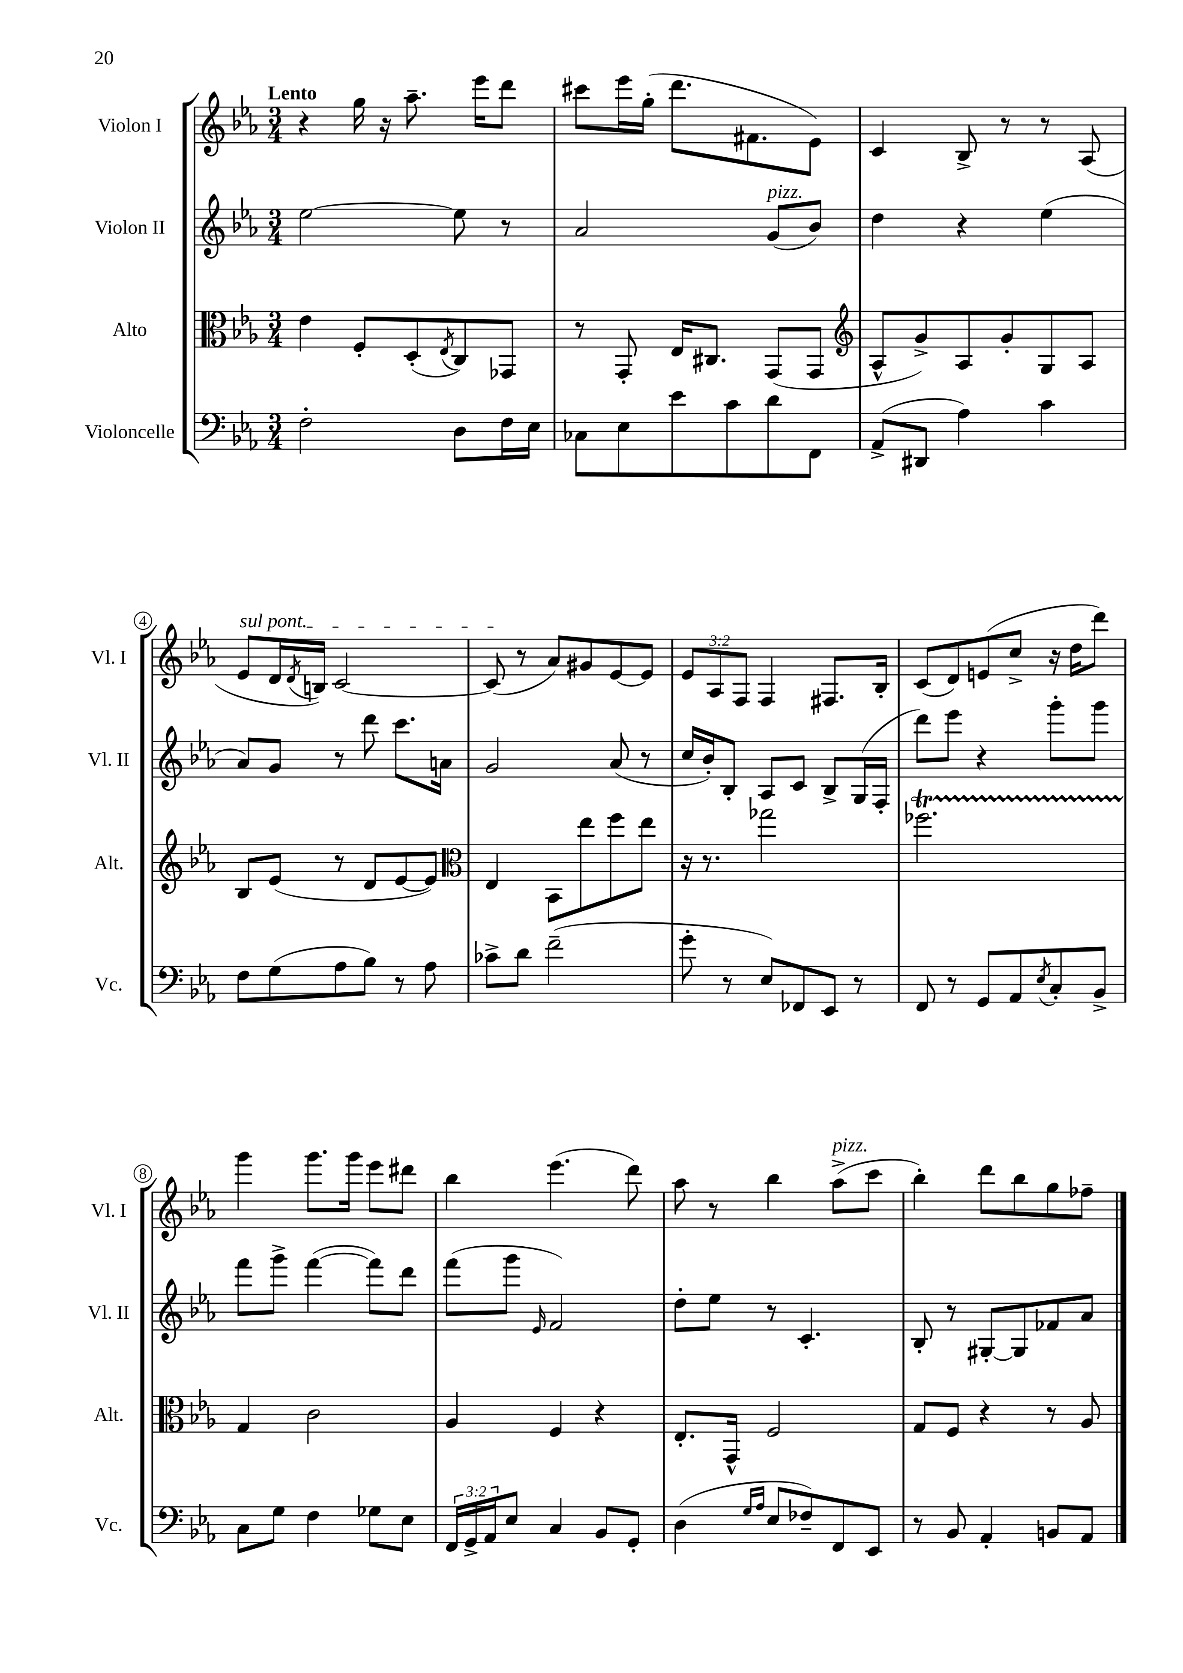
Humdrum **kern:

**kern	**kern	**kern	**kern
*part4	*part3	*part2	*part1
*staff4	*staff3	*staff2	*staff1
*I"Violoncelle	*I"Alto	*I"Violon II	*I"Violon I
*I'Vc.	*I'Alt.	*I'Vl. II	*I'Vl. I
*clefF4	*clefC3	*clefG2	*clefG2
*k[b-e-a-]	*k[b-e-a-]	*k[b-e-a-]	*k[b-e-a-]
*M3/4	*M3/4	*M3/4	*M3/4
=1	=1	=1	=1
!	!	!	!LO:TX:a:B:t=Lento
2F'\	4e-\	[2ee-\	4r
.	8F'/L	.	16gg\
.	.	.	16r
.	(8D'/	.	8.aa-~\
.	8qE-/	.	.
8D\L	8C/)	8ee-\]	.
.	.	.	16eee-\KL
16F\L	8GG-X/J	8r	8ddd\J
16E-\JJ	.	.	.
=2	=2	=2	=2
8C-X\L	8r	2a-/	8ccc#X\L
8E-\	8GG'/	.	16eee-\L
.	.	.	(16gg'\JJ
8e-\	16E-/KL	.	8.ddd\L
.	8.C#X/J	.	.
8c\	.	.	.
.	.	.	8.f#X\
!	!	!LO:TX:a:i:t=pizz.	!
8d\	(8GG/L	(8g/L	.
8FF\J	8GG/J	8b-/J)	8e-\J)
=3	=3	=3	=3
*	*clefG2	*	*
(8AA-^/L	8A-^^/L	4dd\	4c/
8DD#X/J	8g^/)	.	.
4A-\)	8A-/	4r	8B-^/
.	8g'/	.	8r
4c\	8G/	(4ee-\	8r
.	8A-/J	.	(8A-/
!!LO:LB:g=z
=4	=4	=4	=4
!	!	!	!LO:TX:a:i:t=sul pont.
8F\L	8B-/L	8a-/L)	8e-/L
(8G\	(8e-/J	8g/J	16d/L
.	.	.	8qd/
.	.	.	16Bn/JJ)
8A-\	8r	8r	[2c/
8B-\J)	8d/L	8ddd\	.
8r	[8e-/	8.ccc\L	.
8A-\	8e-/J])	.	.
.	.	16an\Jk	.
=5	=5	=5	=5
*	*clefC3	*	*
8c-X^\L	4E-/	2g/	(8c/]
8d\J	.	.	8r
(2f~\	8BB-\L	.	8a-/L)
.	8ee-\	.	8g#X/
.	8ff\	(8a-/	[8e-/
.	8ee-\J	8r	8e-/J]
=6	=6	=6	=6
8g'\	16r	16cc/LL	12e-/L
.	8.r	16b-'/J)	.
.	.	.	12A-/
8r	.	8B-'/J	.
.	.	.	12F/J
8E-/L)	2gg-X\	8A-/L	4F/
8FF-X/	.	8c/J	.
8EE-/J	.	8B-^/L	8.F#X/L
8r	.	(16G/L	.
.	.	16F'/JJ	16B-'/Jk
=7	=7	=7	=7
8FF/	2.ff-XT\	8ddd\L)	(8c/L
8r	.	8eee-\J	8d/)
8GG/L	.	4r	(8en/
8AA-/	.	.	8cc^/J
8qE-/	.	.	.
8C'/	.	8ggg'\L	16r
.	.	.	16dd\KL
8BB-^/J	.	8ggg\J	8ddd\J)
!!LO:LB:g=z
=8	=8	=8	=8
8C\L	4G/	8fff\L	4ggg\
8G\J	.	8ggg^\J	.
4F\	2c\	([4fff\	8.ggg\L
.	.	.	16ggg\Jk
8G-X\L	.	8fff\L])	8eee-\L
8E-\J	.	8ddd\J	8ddd#X\J
=9	=9	=9	=9
24FF/LL	4A-/	(8fff\L	4bb-\
24GG^/	.	.	.
24AA-/J	.	.	.
8E-/J	.	8ggg\J	.
.	.	16qqe-/	.
4C/	4F/	2f/)	(4.eee-\
8BB-/L	4r	.	.
8GG'/J	.	.	8ddd\)
=10	=10	=10	=10
(4D\	8.E-'/L	8dd'\L	8aa-\
.	.	8ee-\J	8r
.	16GG^^/Jk	.	.
16qqG/LL	.	.	.
16qqA-/JJ	.	.	.
8E-/L	2F/	8r	4bb-\
8F-X~/)	.	4.c'/	.
!	!	!	!LO:TX:a:i:t=pizz.
8FF/	.	.	(8aa-^\L
8EE-/J	.	.	8ccc\J
=11	=11	=11	=11
8r	8G/L	8B-'/	4bb-'\)
8BB-/	8F/J	8r	.
4AA-'/	4r	[8G#X'/L	8ddd\L
.	.	8G#/]	8bb-\
8BBn/L	8r	8f-X/	8gg\
8AA-/J	8A-/	8a-/J	8ff-X~\J
==	==	==	==
*-	*-	*-	*-
